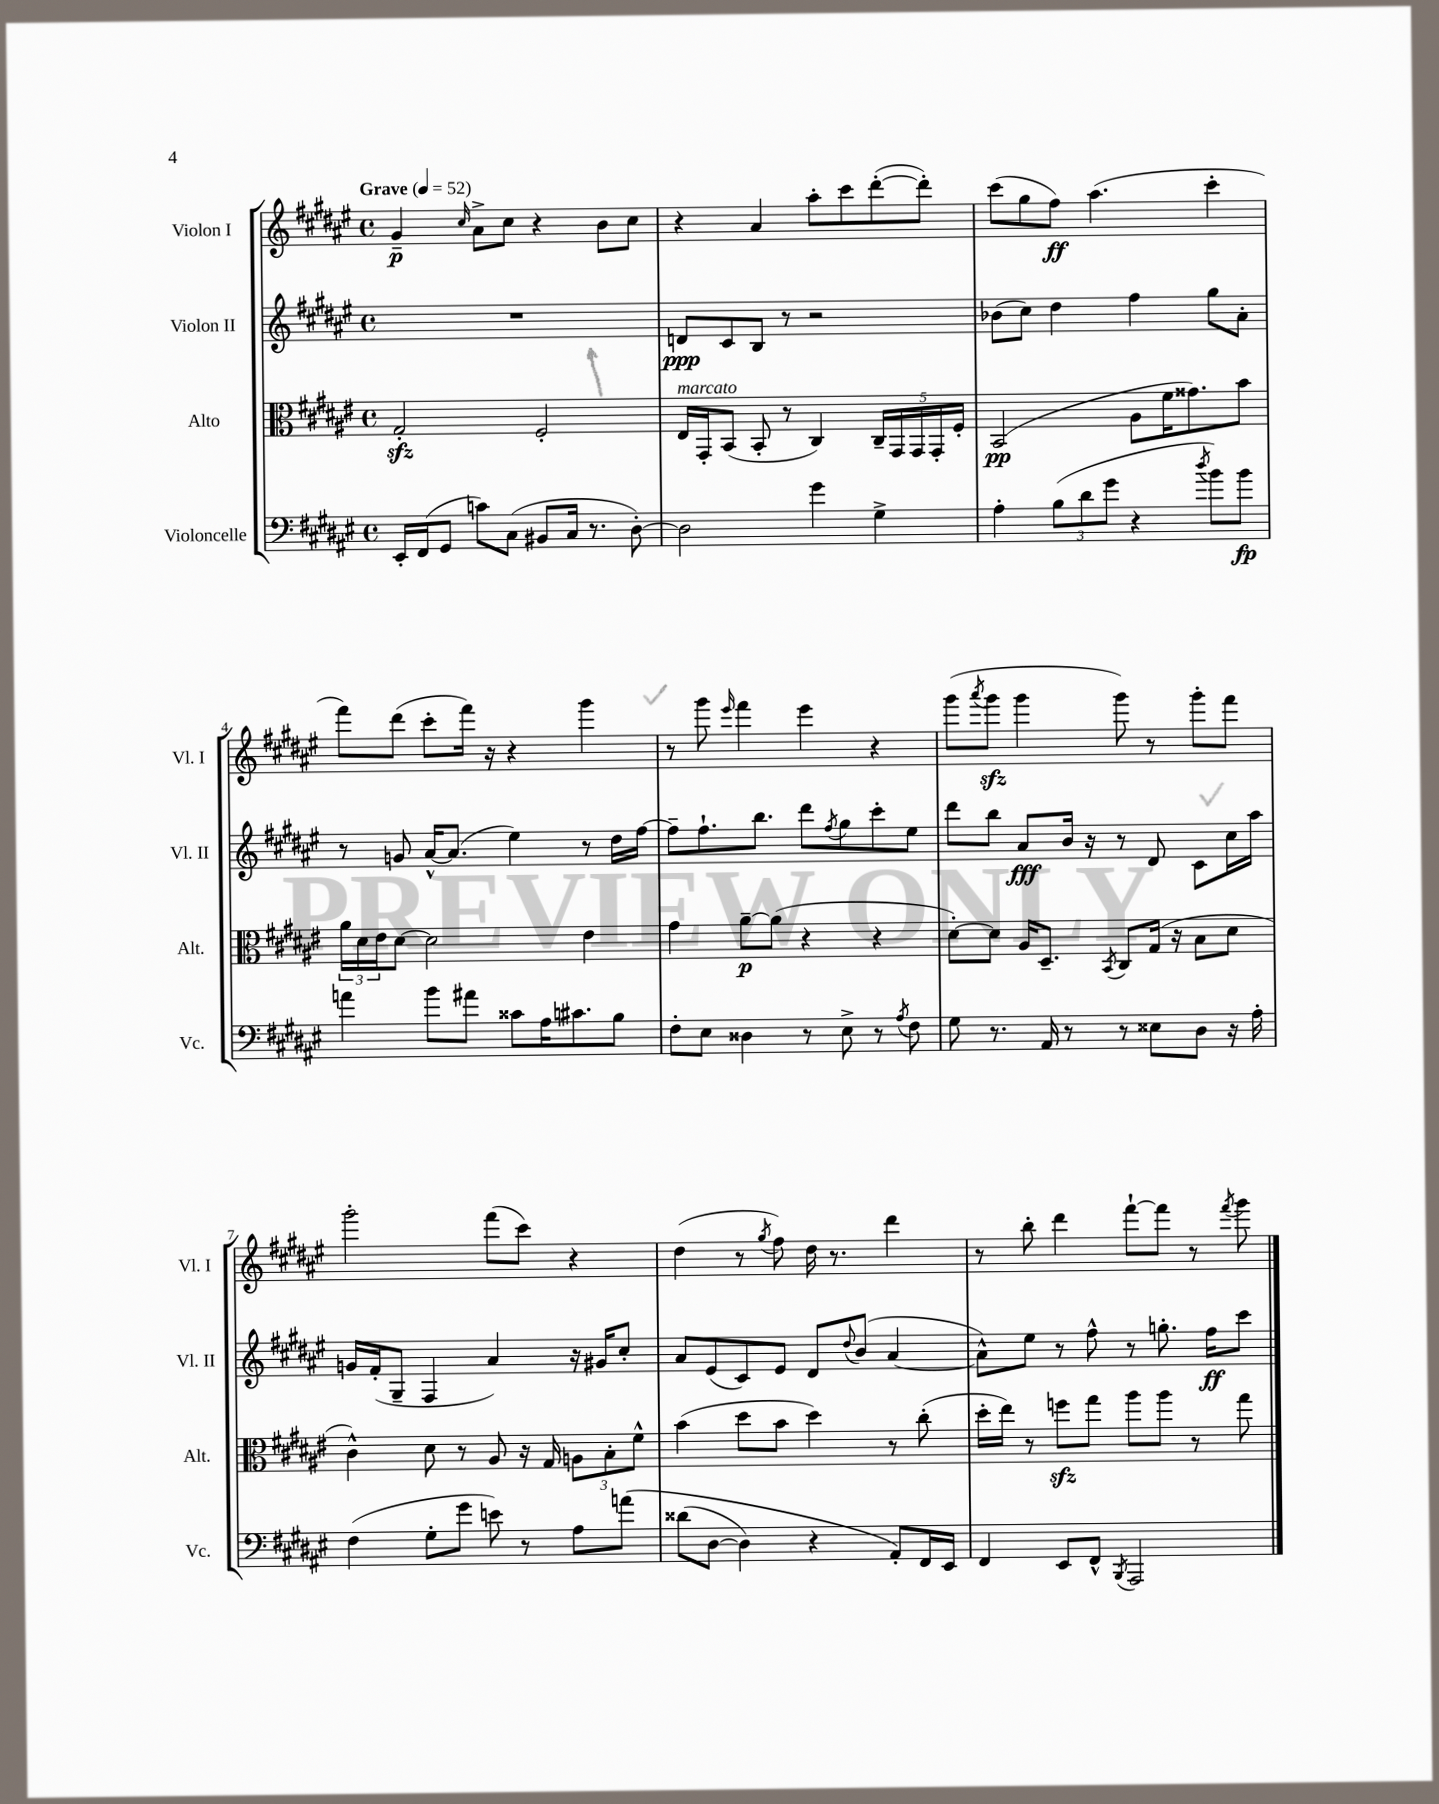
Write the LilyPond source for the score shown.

<<
\new StaffGroup <<
\new Staff = "s0" \with { instrumentName = "Violon I" shortInstrumentName = "Vl. I" } {
    \clef treble \key fis \major \defaultTimeSignature \time 4/4 \tempo "Grave" 4 = 52
    gis'4--\p \grace { cis''16 } ais'8-> cis''8 r4 b'8 cis''8 |
    r4 ais'4 ais''8-. cis'''8 dis'''8~-.( dis'''8-.) |
    cis'''8( gis''8 fis''8\ff) ais''4.( cis'''4-. |
    fis'''8) dis'''8( cis'''8-. fis'''16) r16 r4 gis'''4 |
    r8 gis'''8 \grace { eis'''16 } fis'''4 eis'''4 r4 |
    gis'''8( \acciaccatura { ais'''8 } gis'''8\sfz gis'''4 gis'''8) r8 gis'''8-. fis'''8 |
    gis'''2-. fis'''8( cis'''8) r4 |
    dis''4( r8 \acciaccatura { gis''8 } fis''8) dis''16 r8. dis'''4 |
    r8 b''8-. dis'''4 fis'''8~-! fis'''8 r8 \acciaccatura { fis'''8 } gis'''8 \bar "|." |
}
\new Staff = "s1" \with { instrumentName = "Violon II" shortInstrumentName = "Vl. II" } {
    \clef treble \key fis \major \defaultTimeSignature \time 4/4
    R1 |
    d'8\ppp cis'8 b8 r8 r2 |
    bes'8( cis''8) dis''4 fis''4 gis''8 ais'8-. |
    r8 g'8 ais'16~-^ ais'8.( eis''4) r8 dis''16 fis''16~ |
    fis''8-- fis''8.-! b''8. dis'''8 \acciaccatura { fis''8 } gis''8 cis'''8-. eis''8 |
    dis'''8 b''8 ais'8\fff b'16 r16 r8 dis'8 cis'8 cis''16 ais''16 |
    g'16 fis'16-.( gis8-- fis4 ais'4) r16 gis'16 cis''8-. |
    ais'8 eis'8( cis'8) eis'8 dis'8 \appoggiatura { dis''8 } b'8( ais'4~ |
    ais'8-^) eis''8 r8 fis''8-^ r8 g''8.-. fis''16\ff cis'''8 \bar "|." |
}
\new Staff = "s2" \with { instrumentName = "Alto" shortInstrumentName = "Alt." } {
    \clef alto \key fis \major \defaultTimeSignature \time 4/4
    gis2-.\sfz fis2-. |
    eis16^\markup { \italic "marcato" } gis,16-. b,8( b,8-. r8 cis4) \tuplet 5/4 { cis16-- gis,16 gis,16 gis,16-. fis16-. } |
    b,2\pp( ais8 fis'16 gisis'8.) b'8 |
    \tuplet 3/2 { ais'16 dis'16 eis'16 } dis'8~ dis'2 eis'4 |
    gis'4 ais'8~--\p ais'8( r4 r4 |
    dis'8~-.) dis'8 ais16 dis8.-- \acciaccatura { b,8 } cis8 gis16( r16 b8 dis'8 |
    cis'4-^) dis'8 r8 ais8 r16 gis16 \tuplet 3/2 { a8 b8-. fis'8-^ } |
    b'4( dis''8 b'8 dis''4) r8 cis''8-.( |
    dis''16-. eis''16) r8 f''8\sfz gis''8 ais''8 ais''8 r8 gis''8 \bar "|." |
}
\new Staff = "s3" \with { instrumentName = "Violoncelle" shortInstrumentName = "Vc." } {
    \clef bass \key fis \major \defaultTimeSignature \time 4/4
    eis,16-. fis,16( gis,8 c'8) cis8( bis,8 cis16 r8. dis8~-.) |
    dis2 gis'4 gis4-> |
    ais4-. \tuplet 3/2 { b8( dis'8 gis'8 } r4 \acciaccatura { dis''8 } b'8) b'8\fp |
    a'4 b'8 ais'8 cisis'8 ais16 cis'8. b8 |
    fis8-. eis8 disis4 r8 eis8-> r8 \acciaccatura { ais8 } fis8 |
    gis8 r8. ais,16 r8 r8 eisis8 dis8 r16 ais16-. |
    fis4( gis8-. gis'8 e'8) r8 ais8 a'8\( |
    disis'8( dis8~ dis4) r4 ais,8-.\) fis,16 eis,16 |
    fis,4 eis,8 fis,8-^ \acciaccatura { b,,8 } ais,,2 \bar "|." |
}
>>
>>
